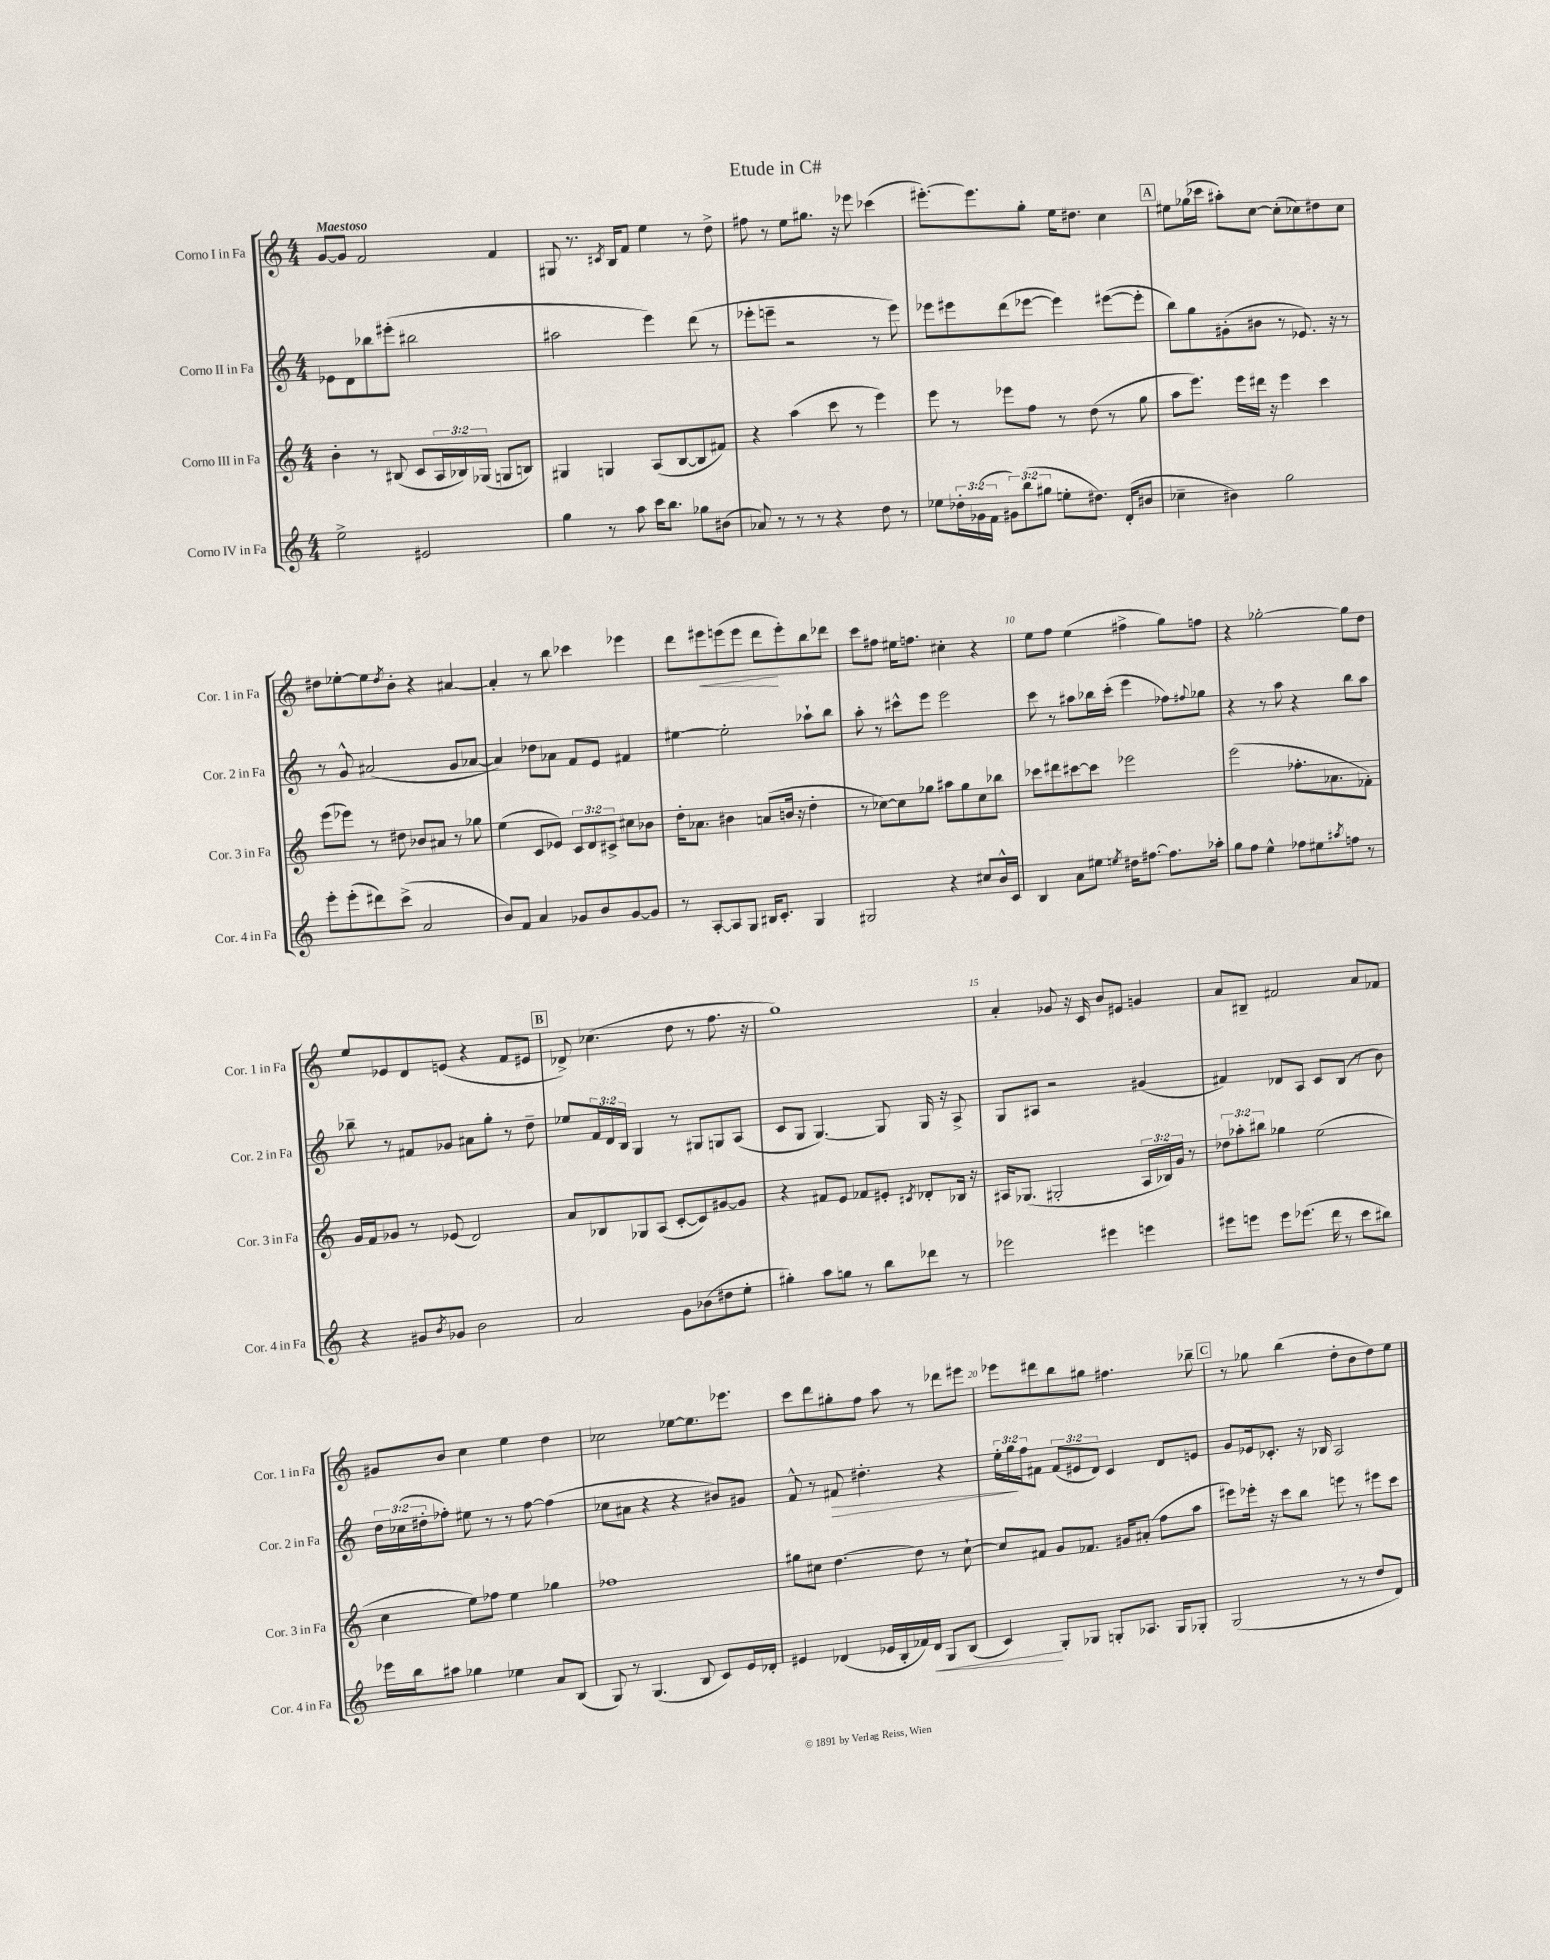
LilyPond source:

\header { title = "Etude in C#" }
<<
\new StaffGroup <<
\new Staff = "s0" \with { instrumentName = "Corno I in Fa" shortInstrumentName = "Cor. 1 in Fa" } {
    \clef treble \key c \major \numericTimeSignature \time 4/4 \tempo "Maestoso"
    g'8~ g'8 f'2 f'4 |
    gis8 r8. \acciaccatura { cis'8 } b16 f'8 e''4 r8 d''8-> |
    fis''8 r8 e''8 gis''8. r16 ees'''8 ces'''4( |
    eis'''8.~-.) eis'''8. g''8-. e''16 dis''8. c''4 |
    \mark \markup { \box "A" } eis''8 ges''16( ces'''16 ais''8-.) c''8~ c''8-.( ces''8) dis''8 ces''8 |
    dis''8 ees''8~-. ees''8 \acciaccatura { dis''8 } b'8-. r4 ais'4~ |
    ais'4-. r8 b''8 ces'''4 ees'''4 |
    d'''8 eis'''8\< e'''8( e'''8 d'''8\! e'''8-.) b''8 des'''8 |
    c'''8 fis''8 eis''16 f''8. cis''4-. r4 |
    e''8 f''8 e''4( fis''4-> g''8) f''8 |
    r4 ges''2~-. ges''8 d''8 |
    e''8 ees'8 d'8 e'8( r4 f'8 eis'8 |
    \mark \markup { \box "B" } des'8->) ces''4.( d''8 r8 f''8. r16 |
    g''1) |
    a'4-. ges'8 r16 c'16 b'8 eis'8 g'4 |
    a'8 bis8-- fis'2 a'8 fes'8 |
    gis'8 b'8 c''4 e''4 d''4 |
    ces''2 ees''8~ ees''8. ees'''8. |
    c'''8 d'''8 gis''8-. f''8 a''8 r8 des'''8 eis'''8 |
    ees'''8 dis'''8 b''8 gis''8 fis''4. bes''8-- |
    \mark \markup { \box "C" } r8 ges''8 b''4( d''8-. b'8 d''8) e''8 \bar "|." |
}
\new Staff = "s1" \with { instrumentName = "Corno II in Fa" shortInstrumentName = "Cor. 2 in Fa" } {
    \clef treble \key c \major \numericTimeSignature \time 4/4 \override Staff.TupletNumber.text = #tuplet-number::calc-fraction-text
    ees'8 d'8 bes''8 eis'''8-.( bis''2 |
    ais''2 e'''4) d'''8( r8 |
    ees'''8-. e'''8-- r2 r8 e'''8) |
    ees'''8 eis'''8 d'''8( ees'''8~ ees'''4) eis'''8~( eis'''8-. |
    \mark \markup { \box "A" } b''8) g''8 gis'8-.( bis'8 r8 ees'8.) r16 r8 |
    r8 g'8-^ ais'2( g'8 aes'8~ |
    aes'4) des''8 aes'8 f'8 e'8 fis'4 |
    eis''4~ eis''2-. aes''8-! b''8 |
    a''8-. r8 cis'''8-^ e'''8 e'''2 |
    c'''8 r8 ais''8 bes''16 c'''16-.( e'''4 fes''8) \appoggiatura { fis''8 } ges''8 |
    r4 r8 a''8 r4 b''8 a''8 |
    bes''8-- r8 fis'8 ges'8 ais'8 g''8-. r8 d''8-- |
    \mark \markup { \box "B" } ees''8 \tuplet 3/2 { f'16 d'16 b16 } g4 r8 gis8 g8 a8( |
    c'8 g8 g4.~) g8 g16 r16 a8-> |
    g8 ais8 r2 gis'4( |
    fis'4) des'8 a8 c'8 b8( r8 b'8) |
    \tuplet 3/2 { d''16 ces''16( dis''16-. } fes''8-.) eis''8 r8 r8 fes''8~ fes''4( |
    ces''8 ais'8 r4 r4 bis'8) gis'8 |
    f'8-^ r8 fis'8\> dis''4.-. r4 |
    \tuplet 3/2 { e''16-. g''16\! f''16 } fis'8 \tuplet 3/2 { fis'8( eis'8 d'8) } c'4 d'8 e'8 |
    \mark \markup { \box "C" } g'8 ees'16 ces'8.-. r16 bes16 a2 \bar "|." |
}
\new Staff = "s2" \with { instrumentName = "Corno III in Fa" shortInstrumentName = "Cor. 3 in Fa" } {
    \clef treble \key c \major \numericTimeSignature \time 4/4 \override Staff.TupletNumber.text = #tuplet-number::calc-fraction-text
    b'4-. r8 bis8( c'8 \tuplet 3/2 { a16 bes16) ges16( } g8 b8) |
    gis4 g4 a8( b8~ b8 fis'8) |
    r4 a''4( c'''8 r8 e'''4) |
    e'''8 r8 ees'''8 f''8 r8 d''8( r8 g''8 |
    \mark \markup { \box "A" } a''8 e'''8.) e'''16 dis'''16 r16 e'''4 c'''4 |
    e'''8( ees'''8) r8 dis''8 bes'8 ais'8 r8 ges''8 |
    e''4( c'8 ees'8) \tuplet 3/2 { c'8 d'8 cis'8-> } cis''8 bes'8 |
    d''16-. aes'8. bis'4 a'8( b'16 r16 d''4-. |
    r8 ces''8~) ces''8 ges''8 ais''8 ges''8 ces''8 bes''8 |
    ces'''8 dis'''8 cis'''8~ cis'''8 ees'''2 |
    e'''2( fes''8.-. aes'8. fes'8-.) |
    g'16 f'16 ges'8 r8 ees'8( d'2) |
    \mark \markup { \box "B" } a'8 bes8 ges8 a8( c'8~-. c'8) gis'8~ gis'8 |
    r4 fis'8 e'8 fes'8 eis'8-. \acciaccatura { cis'8 } des'8-. bes16 r16 |
    ais16 ges8.( gis2-. \tuplet 3/2 { ais16 bes16) g'16 } r8 |
    \tuplet 3/2 { des''8 aes''8-. bis''8 } ges''4 e''2( |
    c''4 e''8) fes''8 e''4 ges''4 |
    fes''1 |
    gis''8 cis''8 d''4.~ d''8 r8 cis''8~-! |
    cis''8 fis'8 g'8 fes'8. gis'16 ais'8-.( f''8 a''8 |
    \mark \markup { \box "C" } eis'''8) ees'''16-. r16 c'''8 b''8 e'''8 r8 eis'''8 c'''8 \bar "|." |
}
\new Staff = "s3" \with { instrumentName = "Corno IV in Fa" shortInstrumentName = "Cor. 4 in Fa" } {
    \clef treble \key c \major \numericTimeSignature \time 4/4 \override Staff.TupletNumber.text = #tuplet-number::calc-fraction-text
    e''2-> eis'2 |
    g''4 r8 a''8 c'''16 b''8. ges''8 bis'8( |
    aes'8) r8 r8 r8 r4 d''8 r8 |
    ees''8 \tuplet 3/2 { des''16-. ges'16( f'16 } \tuplet 3/2 { gis'8) b''8( gis''8 } e''8-. dis''8.) d'16-.( bis'8 |
    \mark \markup { \box "A" } ces''4-- bis'4) g''2 |
    e'''8-. e'''8-.( dis'''8) c'''8->( a'2 |
    b'8) f'8 a'4 ges'8 b'8 ges'8~ ges'8 |
    r8 a8~-. a8 g8 bis16 c'8.-. g4 |
    gis2 r4 cis''8 b'16-^ c'16 |
    b4 a'8 eis''8 \acciaccatura { e''8 } dis''16 fis''8.~ fis''8. aes''16-. |
    g''8 f''8 e''4-^ fes''8 eis''8 \acciaccatura { ais''8 } f''8 r8 |
    r4 gis'8 \acciaccatura { b'8 } ges'8 b'2 |
    \mark \markup { \box "B" } a'2 g'8 bes'8( dis''8 e''8-. |
    gis''4-.) a''8 g''8 r8 b''8 des'''8 r8 |
    ees'''2 eis'''4 e'''4 |
    eis'''8 e'''8 e'''8 ees'''8.( d'''16 r8 c'''8 bis''8) |
    ees'''16 b''16 ais''8 ges''4 ees''4 a'8 b8( |
    g8) r8 g4.( b8 c'8) e'16 des'16-. |
    eis'4 des'4( ees'16 b16-. fes'16) des'16\< g8 b8( |
    c'4\!) g8-. ges8 g8-. aes8. g16 ges8-. |
    \mark \markup { \box "C" } g2( r8 r8 d''8 d'8) \bar "|." |
}
>>
>>
\layout { \context { \Score \override BarNumber.break-visibility = ##(#f #t #t) barNumberVisibility = #(every-nth-bar-number-visible 5) } }
